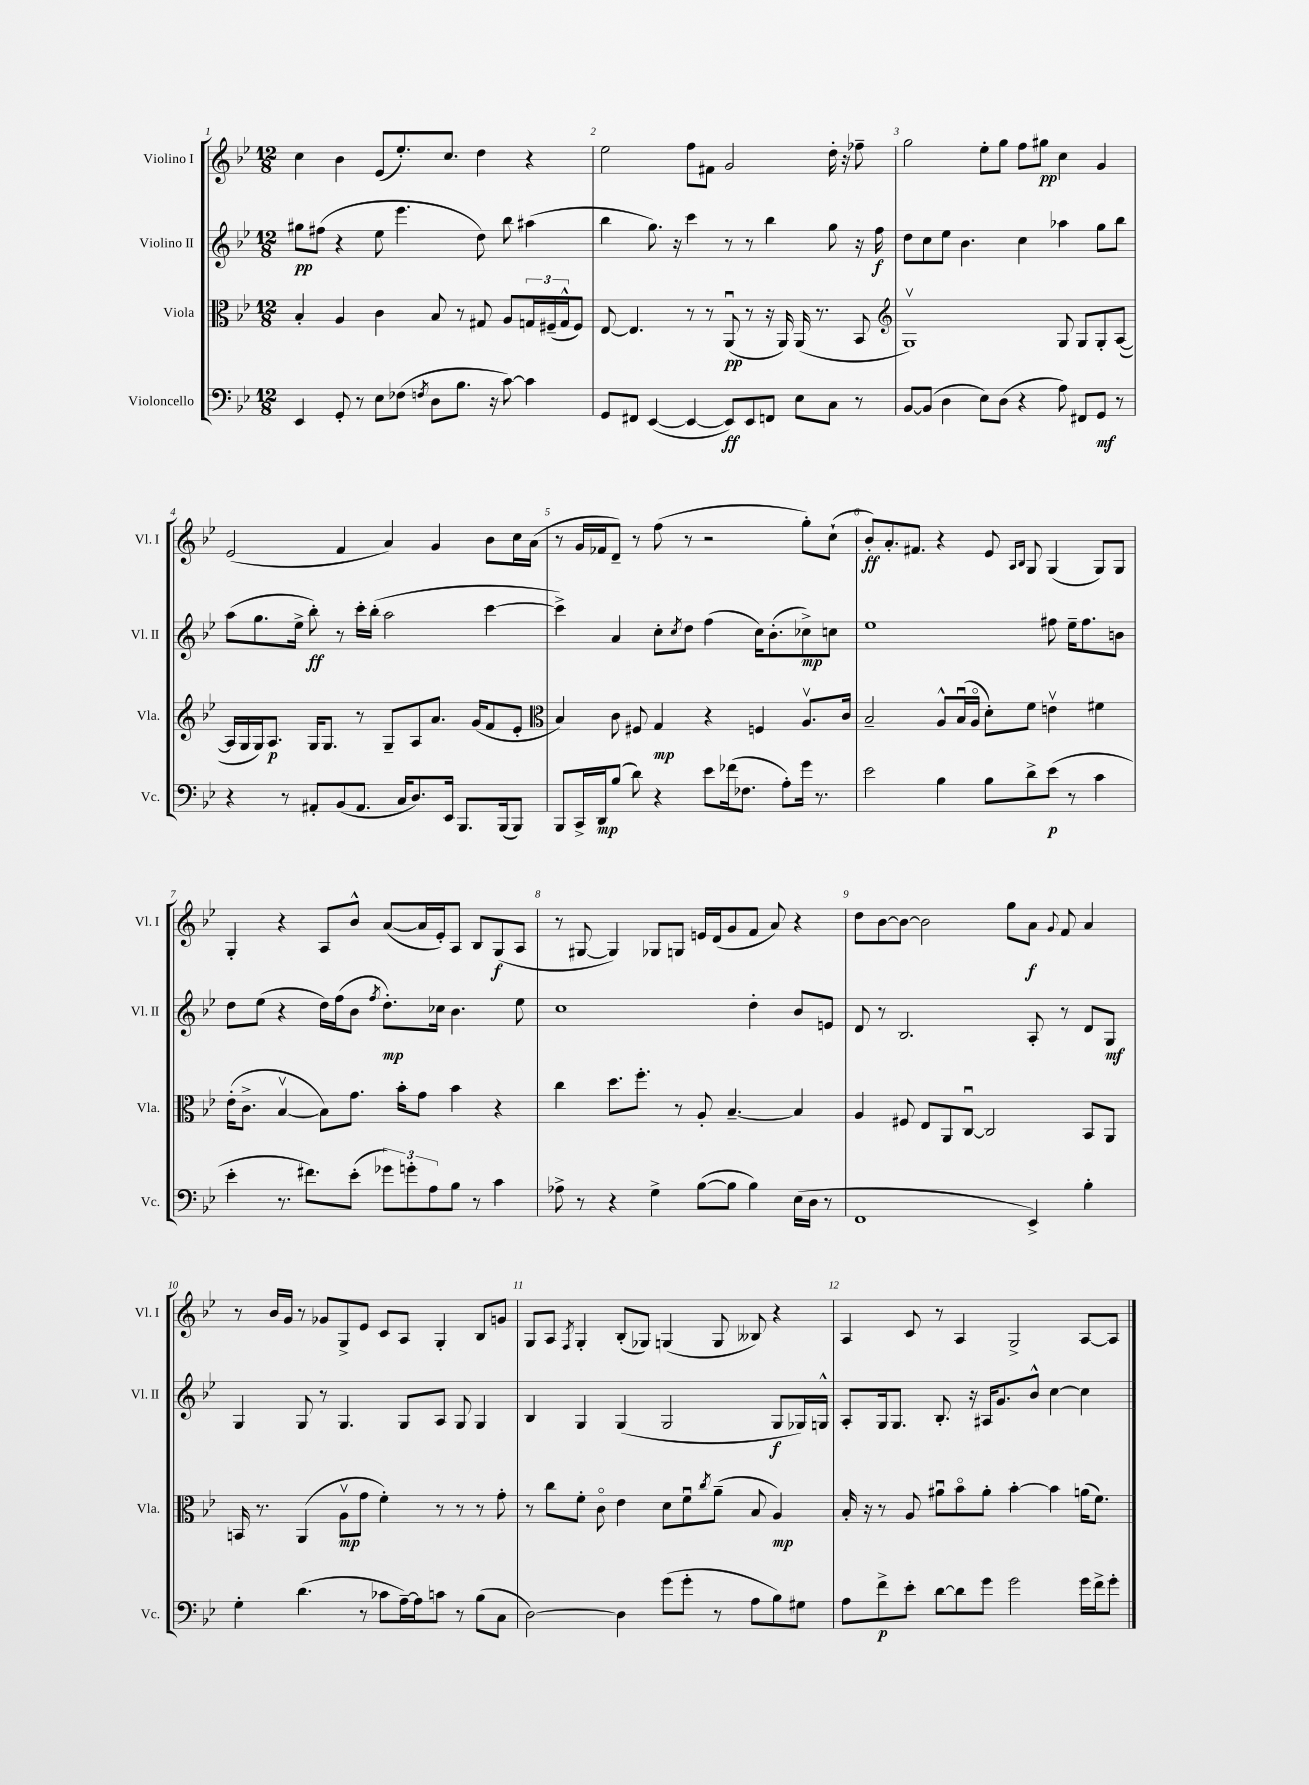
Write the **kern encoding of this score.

**kern	**kern	**kern	**kern
*staff4	*staff3	*staff2	*staff1
*clefF4	*clefC3	*clefG2	*clefG2
*k[b-e-]	*k[b-e-]	*k[b-e-]	*k[b-e-]
*M12/8	*M12/8	*M12/8	*M12/8
4EE-	4B-'	8gg#	4cc
.	.	(8ff#	.
8GG'	4A	4r	4b-
8r	.	.	.
8E-	4c	8ee-	(8e-
(8F-	.	4.eee-	8.ee-')
8qF	.	.	.
8D	8B-	.	.
.	.	.	8.cc
8.B-	8r	.	.
.	8G#	8dd)	4dd
16r	.	.	.
[8c)	8A	8bb-	.
4c]	24G	(4aa#	4r
.	(24F#~	.	.
.	24G^^	.	.
.	8F#)	.	.
=	=	=	=
8GG	[8E-	4bb-	2ee-
8FF#	4.E-]	.	.
([4EE-	.	8.gg)	.
.	.	16r	.
4EE-_	8r	4ccc	8ff
.	8r	.	8f#
8EE-])	(8AAu	8r	2g
8EE-	8r	8r	.
8FF	16r	4bb-	.
.	16AA)	.	.
8E-	(16AA	.	.
.	8.r	.	.
8C	.	8gg	16dd'
.	.	.	16r
8r	8BB-	16r	8ff-~
.	.	16ff	.
=	=	=	=
*	*clefG2	*	*
[8BB-	1Gv)	8dd	2gg
(8BB-]	.	8cc	.
4D	.	8ee-	.
.	.	4.b-	.
8E-)	.	.	8ee-'
(8D	.	.	8gg
4r	.	4cc	8ff
.	.	.	8gg#
8A)	8G	4aa-	4cc
8FF#	8G	.	.
8GG	8G'	8gg	4g
8r	([8A	8bb-	.
=	=	=	=
4r	16A]	(8aa	(2e-
.	16G	.	.
.	16G)	8.gg	.
.	8.A	.	.
8r	.	.	.
.	.	16ee-^	.
8AA#'	16G	8bb-')	.
.	8.G	.	.
(8BB-	.	8r	4f
8.AA#	8r	16ccc'	.
.	.	(16bb-'	.
.	8G~	2aa	4a)
16C	.	.	.
8.D)	8A	.	.
.	8.a	.	4g
16EE-	.	.	.
8.BBB-	.	.	.
.	(16g	.	.
.	8f	[4ccc	8b-
(16BBB-	.	.	.
8BBB-)	8e-'	.	16cc
.	.	.	(16a
=	=	=	=
*	*clefC3	*	*
8BBB-	4B-)	4ccc^])	8r
16CC^	.	.	16g
16DD	.	.	16f-
(8B-	8c	4a	8d~)
8d)	8F#	.	8r
4r	4G	8cc'	(8ff
.	.	8qcc	.
.	.	8dd	8r
8e-	4r	(4ff	2r
(16f-	.	.	.
8.F-	.	.	.
.	4F	16cc)	.
.	.	(8.b-'	.
8A')	.	.	.
16g	8.Av	8cc-^)	8gg')
8.r	.	.	.
.	.	8cc	(8cc`
.	16c	.	.
=	=	=	=
2e-	2B-~	1ee-	8b-')
.	.	.	8.a'
.	.	.	8.f#
4B-	8A^^	.	4r
.	(16B-u	.	.
.	16Ao	.	.
8B-	8d')	.	8e-
.	.	.	16qqA
.	.	.	16qqB-
8d^	8f	.	8G
(8e-	4ev	8ff#	(4G
8r	.	16ee-~	.
.	.	8.ff#	.
4c	4f#	.	8G)
.	.	8b	8G
=	=	=	=
4e-'	(16e-'	8dd	4G'
.	8.c^	.	.
.	.	(8ee-	.
8.r	[4B-v	4r	4r
8.f#)	.	.	.
.	8B-])	16dd)	8A
.	.	(16ff	.
(8e-'	8.g	8b-	8b-^^
.	.	8qff	.
12g-)	.	8.dd')	([8a
.	16b-'	.	.
12g'	.	.	.
.	8g	.	16a]
12A	.	.	.
.	.	16cc-	16e-')
8B-	4b-	4.b-	8A
8r	.	.	8B-
4c	4r	.	(8G
.	.	8ee-	8A
=	=	=	=
8A-^	4cc	1cc	8r
8r	.	.	[8G#
4r	8.dd	.	4G#])
.	8.ff'	.	.
4G^	.	.	8G-
.	8r	.	8G
([8B-	8A'	.	16e
.	.	.	(16d
8B-]	[4.B-~	.	8g
4B-)	.	4dd'	8f
.	.	.	8a)
(16E-	4B-]	8b-	4r
16D	.	.	.
8r	.	8e	.
=	=	=	=
1FF	4A	8d	8dd
.	.	8r	[8b-
.	8F#	2.B-	8b-_
.	8E-	.	2b-]
.	8AA	.	.
.	[8Cu	.	.
.	2C]	.	.
.	.	.	8gg
4EE-^)	.	8A'	8a
.	.	.	8qqg
.	.	8r	8f
4B-'	8BB-	8d	4a
.	8AA	8G	.
=	=	=	=
4G'	16BB	4G	8r
.	8.r	.	.
.	.	.	16b-
.	.	.	16g
(4.d	(4AA	8G	8r
.	.	8r	8g-
.	8Av	4.G	8G^
8r	8g	.	8e-
8c-	4f')	.	8c
[16A~)	.	8G	8A
16A]	.	.	.
8c	8r	8A	4G'
8r	8r	8G	.
(8B-	8r	4G	8B-
8C	8g'	.	8g
=	=	=	=
[2D)	8r	4B-	8G
.	8cc	.	8A
.	.	.	8qF
.	8f'	4G	4G'
.	8co	.	.
4D]	4e-	(4G	(8B-'
.	.	.	8G-)
(8g	8d	2G	(4G
8g'	8fu	.	.
.	8qcc	.	.
8r	(8a~	.	8G
8A	8B-	.	8B--)
8B-)	4A)	8G	4r
8G#	.	16G-)	.
.	.	16G^^	.
=	=	=	=
8A	16B-'	8A'	4A
.	16r	.	.
8f^	8r	16G	.
.	.	8.G	.
8e-'	8A	.	8c
[8d	8a#u	8.B-'	8r
8d]	8b-o	.	4A
.	.	16r	.
8g	8a#'	16A#	.
.	.	8.g	.
2g	[4b-'	.	2G^
.	.	8b-^^	.
.	4b-]	[4cc	.
16g	(16a	4cc]	[8A
16f^	8.f)	.	.
8g'	.	.	8A]
==	==	==	==
*-	*-	*-	*-
